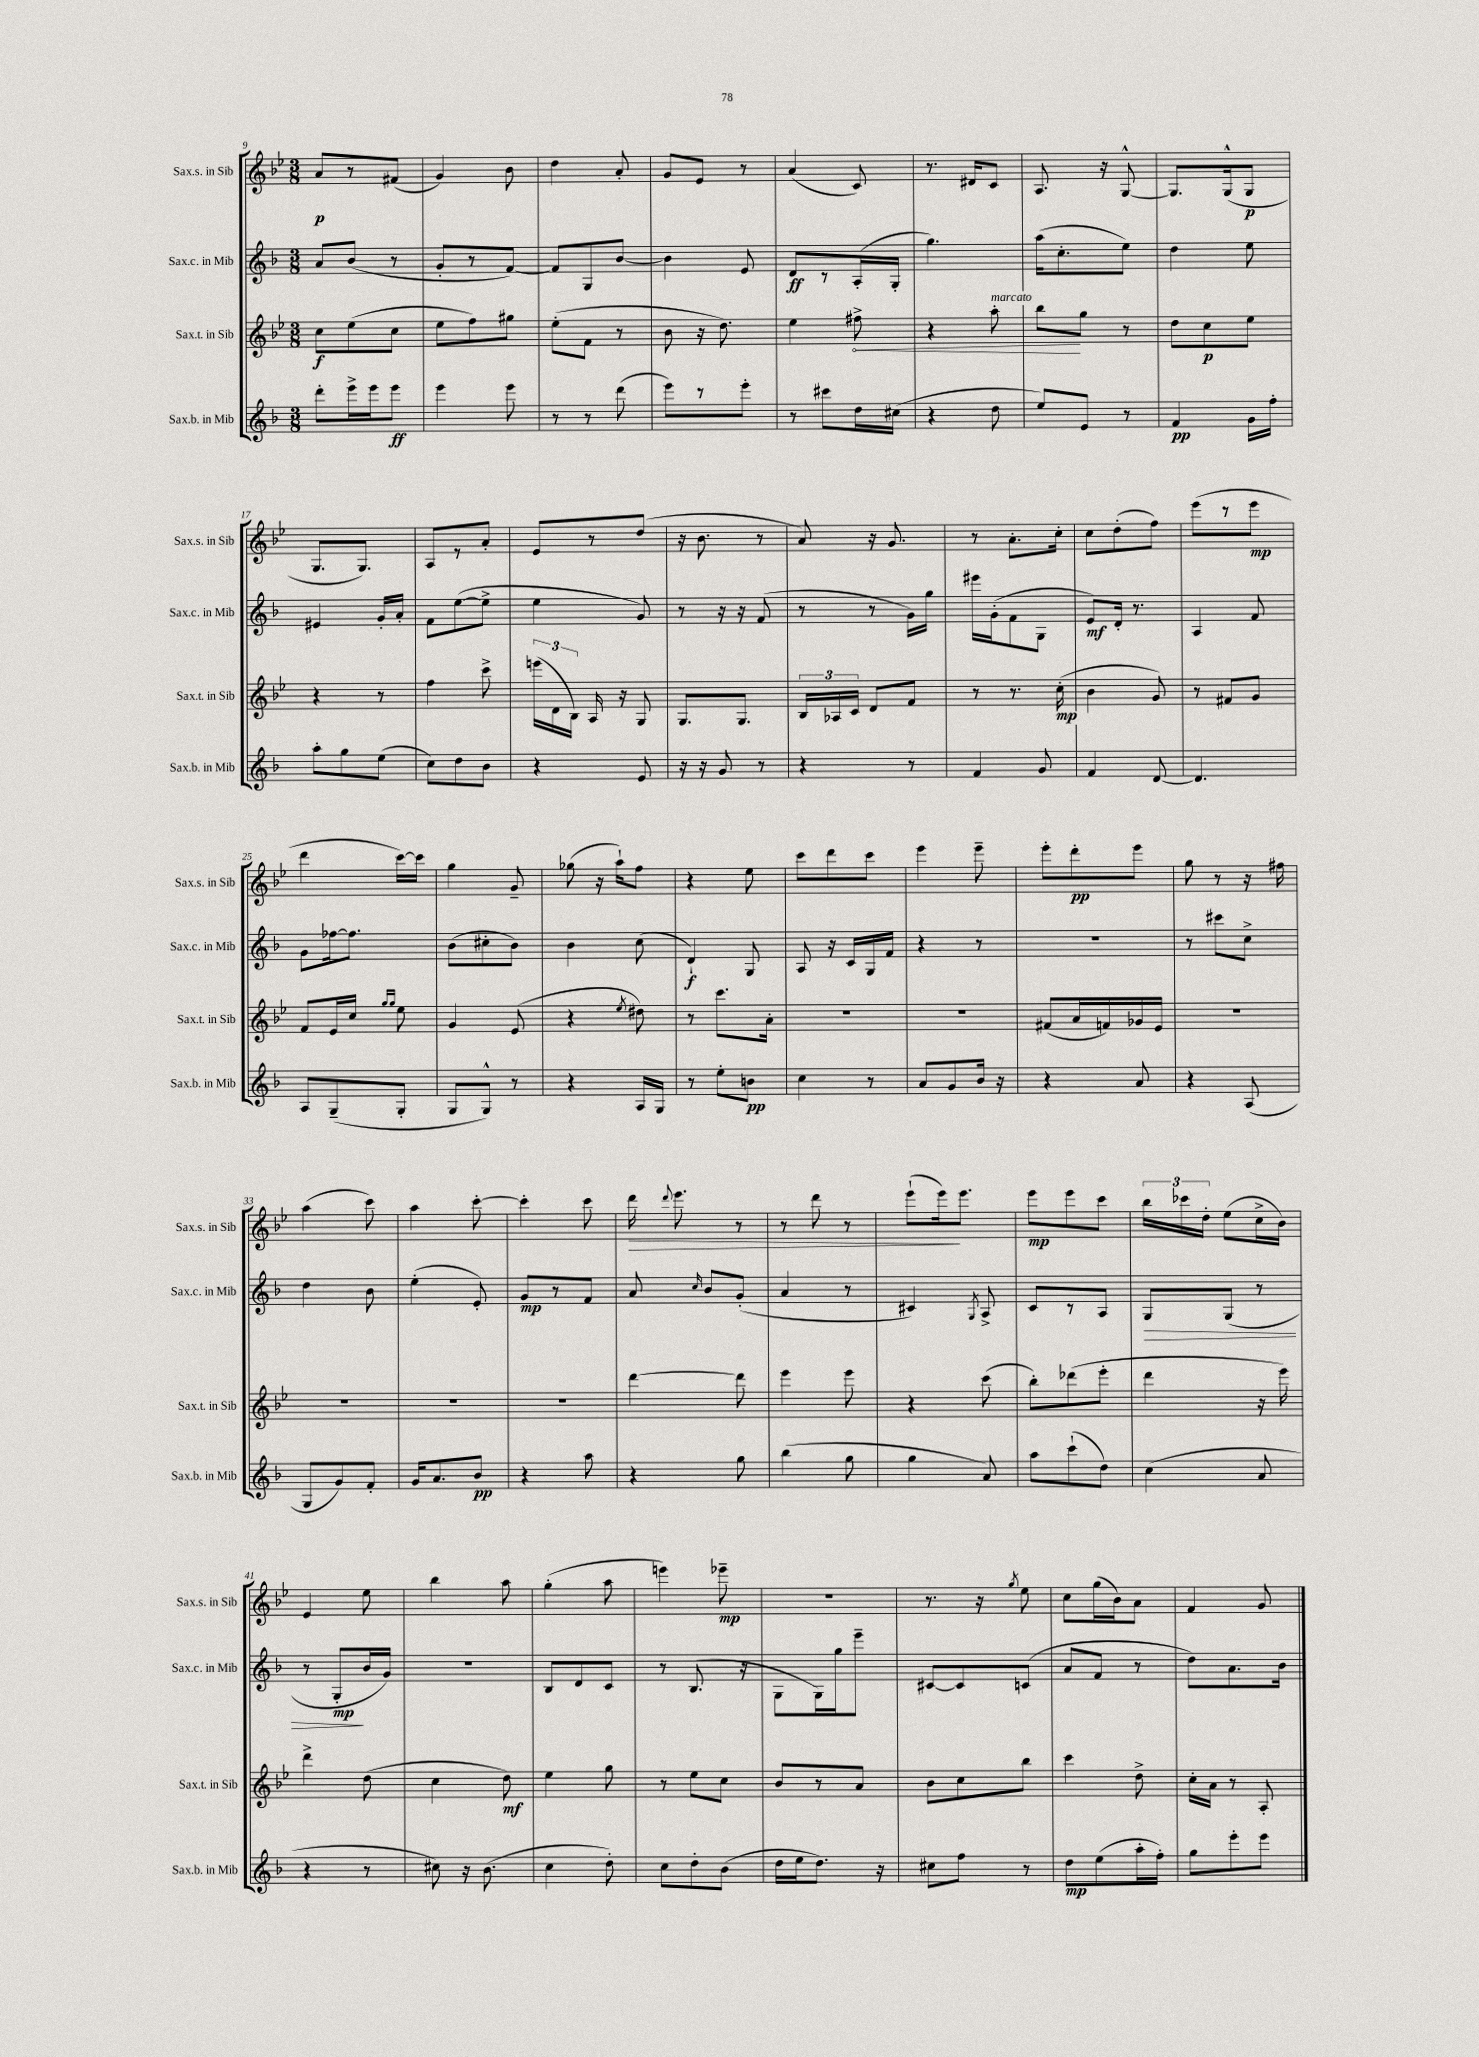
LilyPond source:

<<
\new StaffGroup <<
\new Staff = "s0" \with { instrumentName = "Sax.s. in Sib" shortInstrumentName = "Sax.s. in Sib" } {
    \clef treble \key bes \major \numericTimeSignature \time 3/8
    \autoBeamOff a'8[\p r8 fis'8]( |
    g'4) bes'8 |
    d''4 a'8-. |
    g'8[ ees'8] r8 |
    a'4( c'8) |
    r8. dis'16[ c'8] |
    a8. r16 g8~-^ |
    g8.[ g16-^( g8]\p |
    g8.[ g8.]) |
    a8[ r8 a'8]-. |
    ees'8[ r8 d''8]( |
    r16 bes'8. r8 |
    a'8) r16 g'8. |
    r8 a'8.[-. c''16]-. |
    c''8[ d''8-.( f''8]) |
    ees'''8[( r8 ees'''8]\mp |
    d'''4 c'''16[~) c'''16] |
    g''4 g'8-- |
    ges''8( r16 a''16[-!) f''8] |
    r4 ees''8 |
    c'''8[ d'''8 c'''8] |
    ees'''4 ees'''8-- |
    ees'''8[-. d'''8-.\pp ees'''8] |
    g''8 r8 r16 fis''16 |
    a''4( c'''8) |
    a''4 c'''8~-. |
    c'''4-. c'''8 |
    d'''16\> \appoggiatura { d'''8 } ees'''8. r8 |
    r8 d'''8 r8 |
    ees'''8[-!( ees'''16\!) ees'''8.] |
    ees'''8[\mp ees'''8 c'''8] |
    \tuplet 3/2 { bes''16[ ces'''16 d''16]-. } ees''8[( c''16-> bes'16]) |
    ees'4 ees''8 |
    bes''4 a''8 |
    g''4-.( a''8 |
    e'''4) ees'''8--\mp |
    R4. |
    r8. r16 \acciaccatura { g''8 } ees''8 |
    c''8[ g''16( bes'16) a'8] |
    f'4 g'8 \bar "|." |
}
\new Staff = "s1" \with { instrumentName = "Sax.c. in Mib" shortInstrumentName = "Sax.c. in Mib" } {
    \clef treble \key f \major \numericTimeSignature \time 3/8
    \autoBeamOff a'8[ bes'8]( r8 |
    g'8[-. r8 f'8]~) |
    f'8[ g8 bes'8]~ |
    bes'4 e'8 |
    d'8[\ff r8 a16-.( g16]-. |
    g''4.) |
    a''16[( c''8.-. e''8]) |
    d''4 e''8 |
    eis'4 g'16[-. a'16]-. |
    f'8[ e''8~( e''8]-> |
    e''4 g'8) |
    r8 r16 r16 f'8( |
    r8 r8 g'16[) g''16] |
    eis'''16[ g'16-.( f'8 g8] |
    e'8[\mf) d'16]-. r8. |
    a4 f'8 |
    g'8[ fes''16~ fes''8.] |
    bes'8[( cis''8-. bes'8]) |
    bes'4 c''8( |
    d'4-!\f) g8 |
    a8 r16 c'16[ g16 f'16] |
    r4 r8 |
    R4. |
    r8 cis'''8[ c''8]-> |
    d''4 bes'8 |
    e''4-.( e'8-.) |
    g'8[\mp r8 f'8] |
    a'8 \grace { c''16 } bes'8[ g'8]-.( |
    a'4 r8 |
    cis'4) \acciaccatura { g8 } a8-> |
    c'8[ r8 a8] |
    g8[\> g8]( r8 |
    r8 g8[-.\mp\! bes'16 g'16]) |
    r4. |
    bes8[ d'8 c'8] |
    r8 bes8.( r16 |
    g8[ g16) g''16 e'''8]-- |
    cis'8[~ cis'8 c'8]( |
    a'8[ f'8] r8 |
    d''8[) a'8. bes'16] \bar "|." |
}
\new Staff = "s2" \with { instrumentName = "Sax.t. in Sib" shortInstrumentName = "Sax.t. in Sib" } {
    \clef treble \key bes \major \numericTimeSignature \time 3/8
    \autoBeamOff c''8[\f ees''8( c''8] |
    ees''8[ f''8) gis''8] |
    ees''8[-.( f'8] r8 |
    bes'8 r16 d''8.) |
    ees''4 \once \override Hairpin.circled-tip = ##t fis''8->\< |
    r4 a''8-.^\markup { \italic "marcato" } |
    bes''8[\! g''8] r8 |
    d''8[ c''8\p ees''8] |
    r4 r8 |
    f''4 c'''8-> |
    \tuplet 3/2 { e'''16[( d'16 bes16]) } a16 r16 g8 |
    g8.[ g8.] |
    \tuplet 3/2 { bes16[ aes16 c'16] } d'8[ f'8] |
    r8 r8. c''16-.\mp( |
    bes'4 g'8) |
    r8 fis'8[ g'8] |
    f'8[ ees'16 c''16] \grace { g''16[ g''16] } ees''8 |
    g'4 ees'8( |
    r4 \acciaccatura { ees''8 } dis''8) |
    r8 c'''8.[ a'16]-. |
    R4. |
    R4. |
    fis'8[( a'16 f'16) ges'16 ees'16] |
    R4. |
    R4. |
    R4. |
    R4. |
    d'''4~ d'''8 |
    ees'''4 ees'''8 |
    r4 c'''8( |
    bes''8[-.) des'''8( ees'''8]-. |
    d'''4 r16 ees'''16) |
    d'''4-> d''8( |
    c''4 d''8\mf) |
    ees''4 g''8 |
    r8 ees''8[ c''8] |
    bes'8[ r8 a'8] |
    bes'8[ c''8 bes''8] |
    c'''4 d''8-> |
    c''16[-. a'16] r8 a8-. \bar "|." |
}
\new Staff = "s3" \with { instrumentName = "Sax.b. in Mib" shortInstrumentName = "Sax.b. in Mib" } {
    \clef treble \key f \major \numericTimeSignature \time 3/8
    \autoBeamOff d'''8[-. e'''16-> e'''16 e'''8]\ff |
    e'''4 e'''8 |
    r8 r8 d'''8( |
    e'''8[) r8 e'''8]-. |
    r8 cis'''8[ d''16 cis''16]( |
    r4 d''8 |
    e''8[) e'8] r8 |
    f'4\pp g'16[ f''16]-. |
    a''8[-. g''8 e''8]( |
    c''8[) d''8 bes'8] |
    r4 e'8 |
    r16 r16 g'8 r8 |
    r4 r8 |
    f'4 g'8 |
    f'4 d'8~ |
    d'4. |
    a8[ g8--( g8]-. |
    g8[ g8]-^) r8 |
    r4 a16[ g16] |
    r8 e''8[-. b'8]\pp |
    c''4 r8 |
    a'8[ g'8 bes'16] r16 |
    r4 a'8 |
    r4 a8( |
    g8[ g'8) f'8]-. |
    g'16[ a'8. bes'8]\pp |
    r4 a''8 |
    r4 g''8 |
    bes''4( g''8 |
    g''4 a'8) |
    a''8[ c'''8-!( d''8]) |
    c''4( a'8 |
    r4 r8 |
    cis''8) r16 bes'8.( |
    c''4 d''8-.) |
    c''8[ d''8-. bes'8]( |
    d''16[ e''16 d''8.]) r16 |
    cis''8[ f''8] r8 |
    d''8[\mp e''8( a''16-. f''16]-.) |
    g''8[ e'''8-. e'''8] \bar "|." |
}
>>
>>
\layout { \context { \Score currentBarNumber = #9 } }
